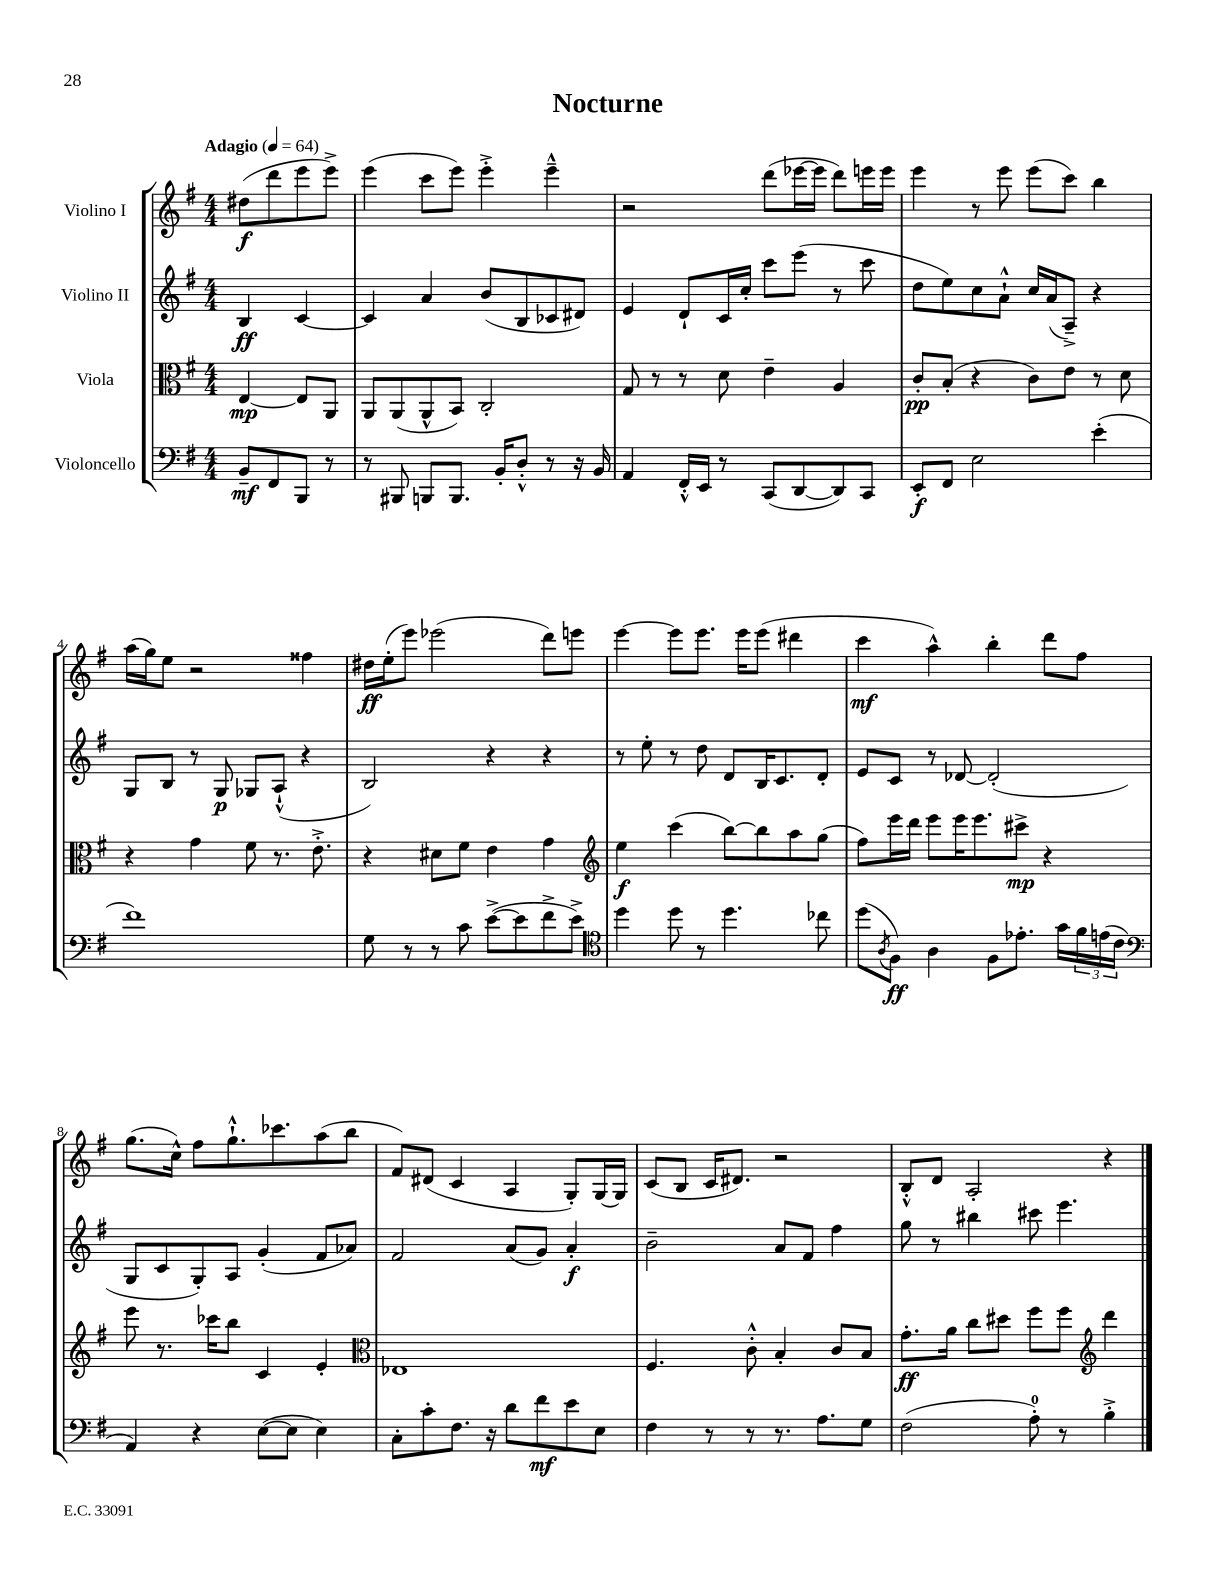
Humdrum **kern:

**kern	**kern	**kern	**kern
*staff4	*staff3	*staff2	*staff1
*clefF4	*clefC3	*clefG2	*clefG2
*k[f#]	*k[f#]	*k[f#]	*k[f#]
*M4/4	*M4/4	*M4/4	*M4/4
*MM64	*MM64	*MM64	*MM64
8BB~	[4E	4B	(8dd#
8FF#	.	.	8ddd
8BBB	8E]	[4c	8eee
8r	8AA	.	8eee^)
=	=	=	=
8r	8AA	4c]	(4eee
8BBB#	(8AA	.	.
8BBB	8AA^^	4a	8ccc
8.BBB	8BB)	.	8eee)
.	2C'	(8b	4eee'^
16BB'	.	.	.
8D'^^	.	8B	.
8r	.	8c-	4eee~^^
16r	.	8d#)	.
16BB	.	.	.
=	=	=	=
4AA	8G	4e	2r
.	8r	.	.
16FF#'^^	8r	8d`	.
16EE	.	.	.
8r	8d	16c	.
.	.	16cc'	.
(8CC	4e~	8ccc	(8ddd
[8DD	.	(8eee	[16eee-
.	.	.	16eee-]
8DD])	4A	8r	8ddd)
8CC	.	8ccc	16eee
.	.	.	16eee
=	=	=	=
8EE'	8c'	8dd	4eee
8FF#	(8B'	8ee)	.
2E	4r	8cc	8r
.	.	8a`^^	8eee
.	8c)	16cc	(8eee
.	.	(16a	.
.	8e	8A~^)	8ccc)
(4e'	8r	4r	4bb
.	8d	.	.
=	=	=	=
1f#)	4r	8G	(16aa
.	.	.	16gg)
.	.	8B	8ee
.	4g	8r	2r
.	.	8G	.
.	8f#	8G-	.
.	8.r	(8A`^^	.
.	.	4r	4ff##
.	8.e'^	.	.
=	=	=	=
8G	4r	2B)	16dd#
.	.	.	(16ee'
8r	.	.	8eee)
8r	8d#	.	(2eee-
8c	8f#	.	.
([8e^	4e	4r	.
8e]	.	.	.
8f#^	4g	4r	8ddd)
8e^)	.	.	8eee
=	=	=	=
*clefC4	*clefG2	*	*
4dd	4ee	8r	[4eee
.	.	8ee'	.
8dd	(4ccc	8r	8eee]
8r	.	8dd	8.eee
4.dd	[8bb)	8d	.
.	.	.	16eee
.	8bb]	16B	(8eee
.	.	8.c	.
.	8aa	.	4ddd#
8cc-	(8gg	8d'	.
=	=	=	=
(8dd	8ff#)	8e	4ccc
8qA	.	.	.
8F#)	16eee	8c	.
.	16ddd	.	.
4A	8eee	8r	4aa^^)
.	16eee	[8d-	.
.	8.eee	.	.
8F#	.	(2d-']	4bb'
8.e-'	8ccc#^	.	.
.	4r	.	8ddd
16g	.	.	.
24f#	.	.	8ff#
(24e	.	.	.
24c	.	.	.
=	=	=	=
*clefF4	*	*	*
4AA)	8eee	8G	(8.gg
.	8.r	8c	.
.	.	.	16cc^^)
4r	.	8G')	8ff#
.	16ccc-	.	.
.	8bb	8A	8.gg`^^
([8E	4c	(4g'	.
.	.	.	8.ccc-
8E]	.	.	.
4E)	4e'	8f#	(8aa
.	.	8a-)	8bb
=	=	=	=
*	*clefC3	*	*
8C'	1E-	2f#	8f#)
8c'	.	.	(8d#
8.F#	.	.	4c
16r	.	.	.
8d	.	(8a	4A
8f#	.	8g)	.
8e	.	4a'	8G')
8E	.	.	[16G
.	.	.	16G]
=	=	=	=
4F#	4.F#	2b~	(8c
.	.	.	8B
8r	.	.	16c
.	.	.	8.d#)
8r	8c'^^	.	.
8.r	4B'	8a	2r
.	.	8f#	.
8.A	.	.	.
.	8c	4ff#	.
8G	8B	.	.
=	=	=	=
(2F#	8.g'	8gg	8B'^^
.	.	8r	8d
.	16a	.	.
.	8cc	4bb#	2A'
.	8dd#	.	.
8A')	8ff#	8ccc#	.
8r	8ff#	4.eee	.
*	*clefG2	*	*
4B'^	4ddd	.	4r
==	==	==	==
*-	*-	*-	*-
